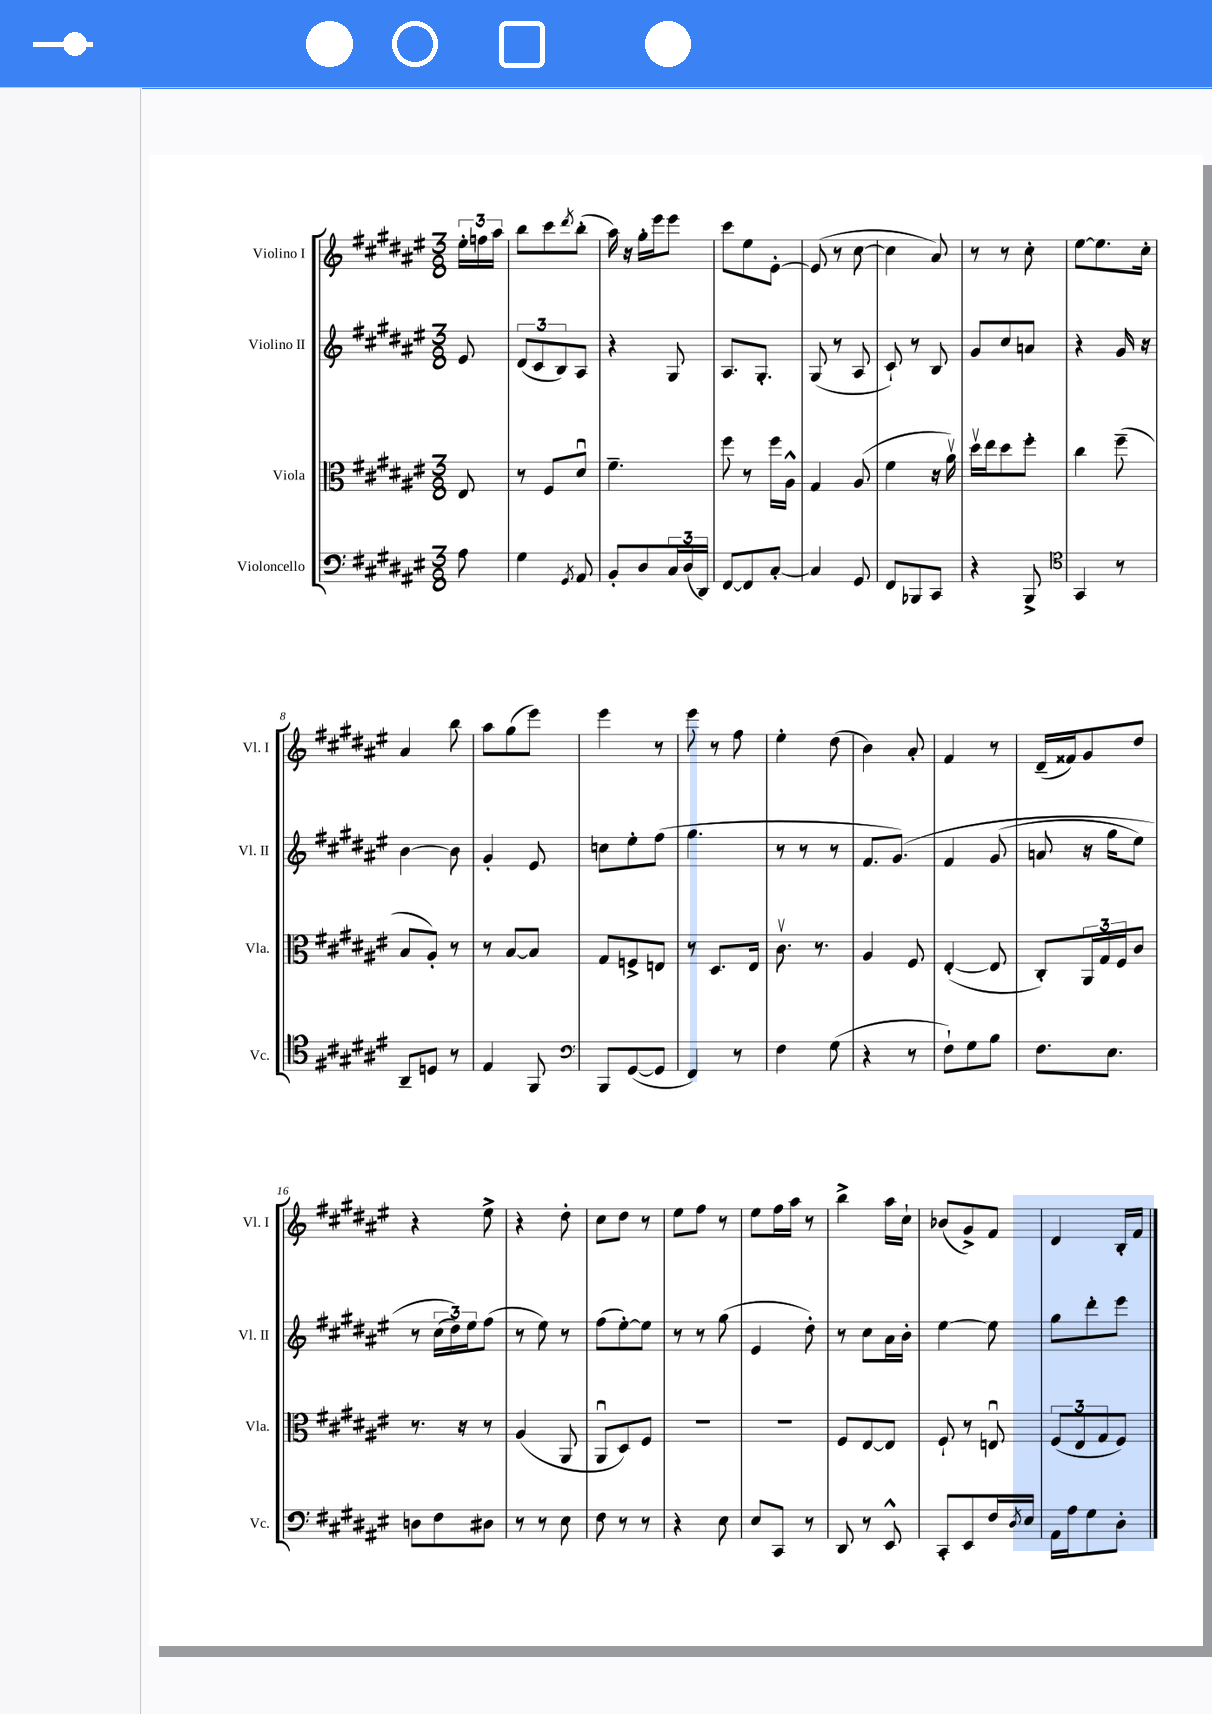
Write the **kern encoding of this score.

**kern	**kern	**kern	**kern
*staff4	*staff3	*staff2	*staff1
*clefF4	*clefC3	*clefG2	*clefG2
*k[f#c#g#d#a#e#]	*k[f#c#g#d#a#e#]	*k[f#c#g#d#a#e#]	*k[f#c#g#d#a#e#]
*M3/8	*M3/8	*M3/8	*M3/8
8A#	8E#	8e#	24ee#'
.	.	.	24ff
.	.	.	24aa#
=	=	=	=
4G#	8r	(12d#	8bb
.	.	12c#	.
.	8F#	.	8ccc#
.	.	12B)	.
8qGG#	.	.	8qddd#
8AA#	8d#u	8A#	(8bb'
=	=	=	=
8BB'	4.f#~	4r	16aa#)
.	.	.	16r
8D#	.	.	16gg#'
.	.	.	16eee#
24C#	.	8G#	8eee#
(24D#	.	.	.
24DD#)	.	.	.
=	=	=	=
[8FF#	8ff#	8.A#	8ccc#
8FF#]	8r	.	8ee#
.	.	8.G#'	.
[8C#'	16ff#	.	[8e#'
.	16A#^^	.	.
=	=	=	=
4C#]	4G#	(8G#	(8e#]
.	.	8r	8r
8GG#	(8A#	8A#	[8cc#
=	=	=	=
8FF#	4f#	8c#`)	4cc#]
8BBB-	.	8r	.
8CC#	16r	8B	8a#)
.	16a#v)	.	.
=	=	=	=
4r	16dd#v	8g#	8r
.	16ee#	.	.
.	8dd#	8cc#	8r
8BBB^	8ff#'	8a	8cc#'
=	=	=	=
*clefC4	*	*	*
4GG#	4cc#	4r	[8ee#
.	.	.	8.ee#]
8r	(8ff#~	16g#	.
.	.	16r	16cc#'
=	=	=	=
8AA#~	8B	[4b	4a#
8D	8A#')	.	.
8r	8r	8b]	8bb
=	=	=	=
4E#	8r	4g#'	8aa#
.	[8B	.	(8gg#
8FF#	8B]	8e#	8eee#)
=	=	=	=
*clefF4	*	*	*
8BBB	8G#	8cc	4eee#
([8GG#	8F^	8ee#'	.
8GG#]	8E	(8ff#	8r
=	=	=	=
4FF#)	8r	4.gg#	8eee#
.	8.D#	.	8r
8r	.	.	8ff#
.	16E#	.	.
=	=	=	=
4F#	8.c#v	8r	4ee#'
.	.	8r	.
.	8.r	.	.
(8G#	.	8r	(8dd#
=	=	=	=
4r	4A#	8.f#	4b)
.	.	&(8.g#)	.
8r	8F#	.	8a#'
=	=	=	=
8F#`)	([4E#'	4f#	4f#
8G#	.	.	.
8B	8E#]	(8g#	8r
=	=	=	=
8.F#	8C#')	8a	(16d#~
.	.	.	16f##)
.	24AA#	16r	8g#
.	24G#	.	.
8.E#	.	16gg#	.
.	24F#	.	.
.	8c#	8ee#)	8dd#
=	=	=	=
8D	8.r	8r	4r
8F#	.	(24cc#	.
.	.	24dd#)&)	.
.	16r	.	.
.	.	24ee#	.
8D#	8r	(8ff#	8ee#^
=	=	=	=
8r	(4A#	8r	4r
8r	.	8ee#)	.
8E#	8AA#	8r	8dd#'
=	=	=	=
8F#	8AA#u	(8ff#	8cc#
8r	8D#)	[8ee#')	8dd#
8r	8F#	8ee#]	8r
=	=	=	=
4r	4.r	8r	8ee#
.	.	8r	8ff#
8E#	.	(8gg#	8r
=	=	=	=
8E#	4.r	4e#	8ee#
8CC#	.	.	16ff#
.	.	.	16aa#
8r	.	8dd#')	8r
=	=	=	=
8DD#	8F#	8r	4bb^
8r	[8E#	8cc#	.
8EE#^^	8E#]	16a#	16aa#
.	.	16b'	16cc#`
=	=	=	=
8CC#'	8F#`	[4ee#	(8b-
8EE#	8r	.	8g#^)
16F#	8Eu	8ee#]	8f#
8qD#	.	.	.
16E#	.	.	.
=	=	=	=
16AA#	(12F#	8gg#	4d#
16A#	.	.	.
.	12E#	.	.
8G#	.	8ddd#'	.
.	12G#	.	.
8D#'	8F#)	8eee#	16B'
.	.	.	16f#
==	==	==	==
*-	*-	*-	*-
